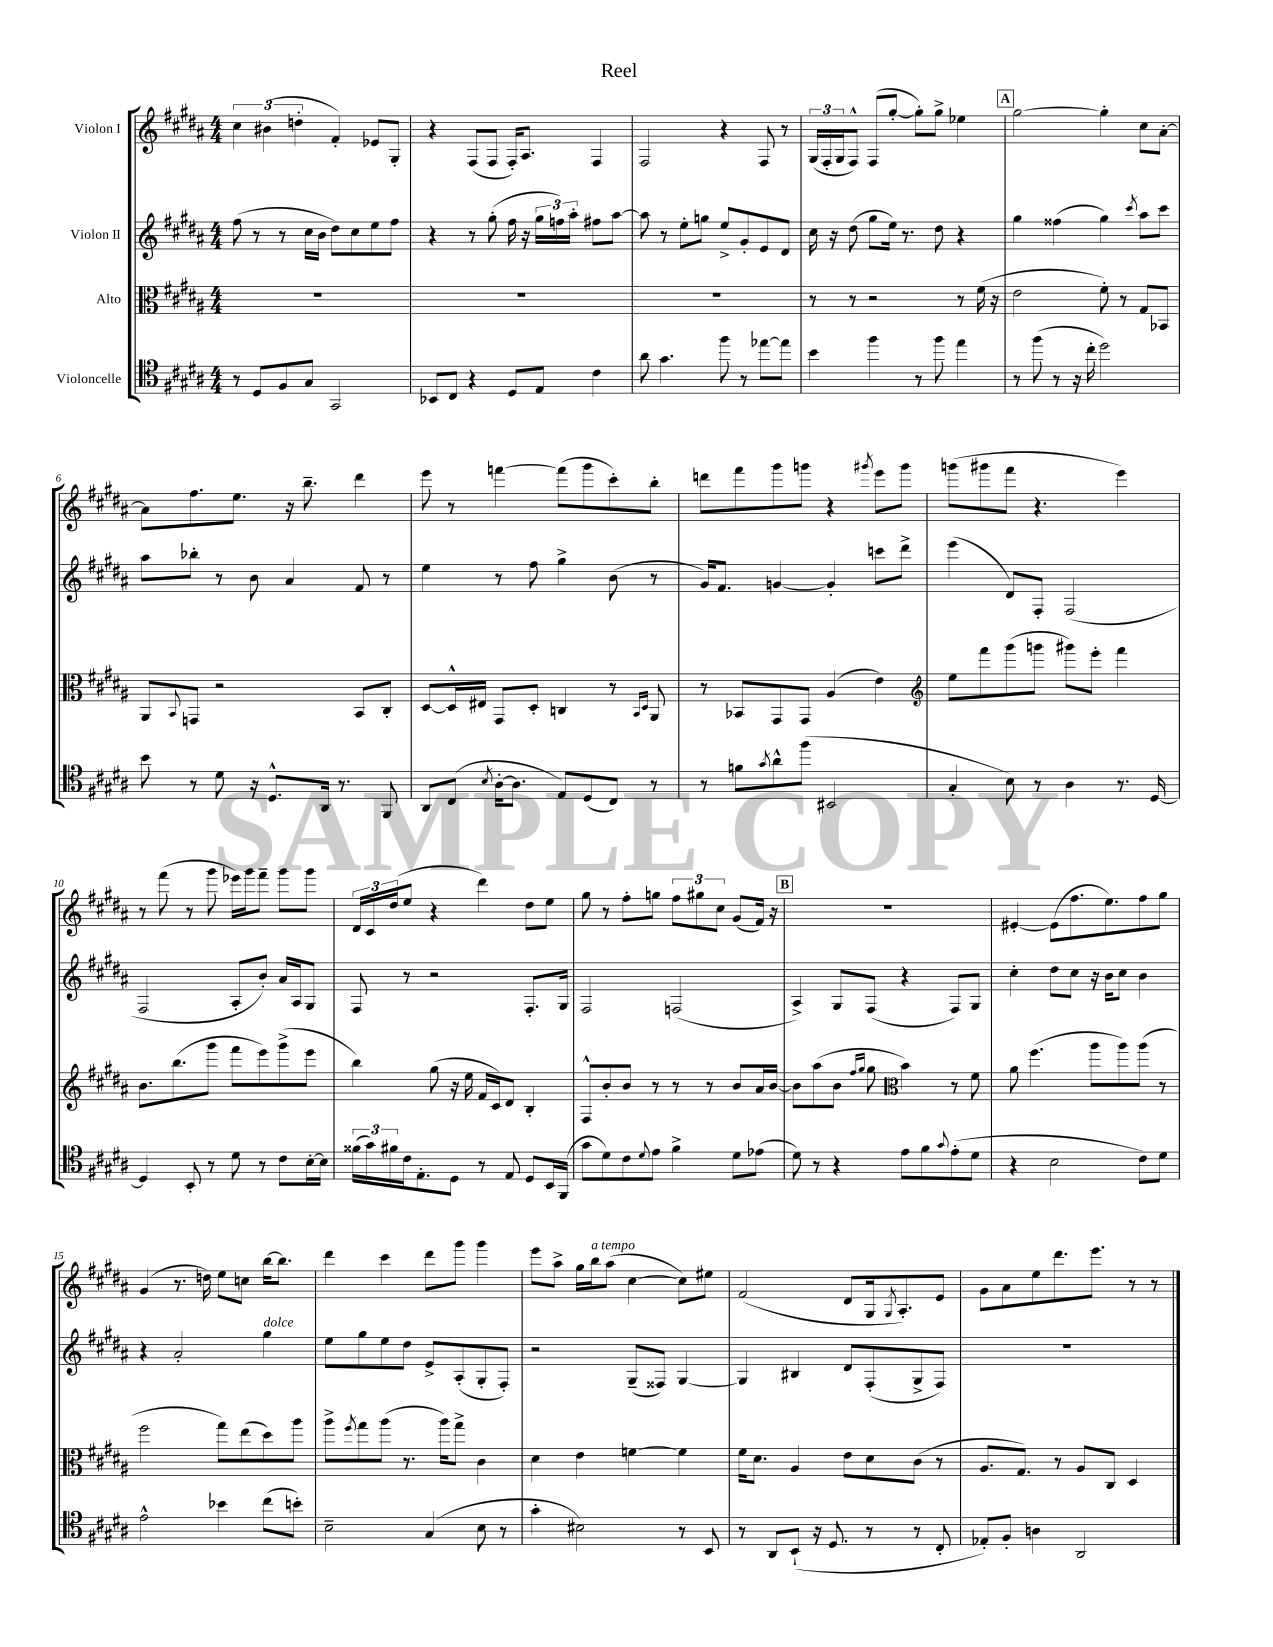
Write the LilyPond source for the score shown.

\header { title = "Reel" }
<<
\new StaffGroup <<
\new Staff = "s0" \with { instrumentName = "Violon I" } {
    \clef treble \key b \major \numericTimeSignature \time 4/4
    \tuplet 3/2 { cis''4 bis'4( d''4-. } fis'4-.) ees'8 gis8-. |
    r4 fis8( fis8 fis16-.) ais8. fis4 |
    fis2 r4 fis8 r8 |
    \tuplet 3/2 { gis16( fis16-. gis16 } fis8-^) fis8( gis''8~-. gis''8-.) gis''8-> ees''4 |
    \mark \markup { \box "A" } gis''2~ gis''4-. cis''8 ais'8~-. |
    ais'8 fis''8. e''8. r16 b''8.-- dis'''4 |
    e'''8 r8 f'''4~ f'''8( gis'''8 cis'''8-.) b''8-. |
    d'''8 fis'''8 gis'''8 g'''8 r4 \acciaccatura { gis'''8 } e'''8 gis'''8 |
    g'''8( gis'''8 fis'''8 r4. e'''4) |
    r8 fis'''8( r8 gis'''8 ees'''16) gis'''16 fis'''8-- gis'''8 gis'''8 |
    \tuplet 3/2 { dis'16 cis'16 dis''16( } e''8 r4 dis'''4) dis''8 e''8 |
    gis''8 r8 fis''8-. g''8 \tuplet 3/2 { fis''8 gis''8 cis''8 } gis'8( fis'16) r16 |
    \mark \markup { \box "B" } R1 |
    eis'4~-. eis'8( fis''8. e''8.) fis''8 gis''8 |
    gis'4( r8. d''16) e''8 c''8 b''16~ b''8. |
    dis'''4 cis'''4 dis'''8 gis'''8 gis'''4 |
    e'''8 ais''8-> gis''16 b''16^\markup { \italic "a tempo" } ais''8( cis''4~ cis''8) eis''8 |
    fis'2( dis'8 gis16 \acciaccatura { gis8 } ais8.-.) e'8 |
    gis'8 ais'8 e''8 dis'''8. e'''8. r8 r8 \bar "|." |
}
\new Staff = "s1" \with { instrumentName = "Violon II" } {
    \clef treble \key b \major \numericTimeSignature \time 4/4
    fis''8( r8 r8 cis''16 b'16 dis''8) cis''8 e''8 fis''8 |
    r4 r8 gis''8-.( fis''16 r16 \tuplet 3/2 { gis''16 f''16) ais''16-. } fis''8 ais''8~ |
    ais''8 r8 e''8-. g''8 e''8-> gis'8-. e'8 dis'8 |
    cis''16 r16 dis''8( gis''8 e''16) r8. dis''8 r4 |
    \mark \markup { \box "A" } gis''4 fisis''4( gis''4) \acciaccatura { cis'''8 } ais''8 cis'''8 |
    ais''8 bes''8-. r8 b'8 ais'4 fis'8 r8 |
    e''4 r8 fis''8 gis''4-> b'8( r8 |
    gis'16) fis'8. g'4~ g'4-. c'''8 dis'''8-> |
    e'''4( dis'8) fis8-. fis2( |
    fis2 ais8-. b'8-.) ais'16 ais16 gis8 |
    fis8 r8 r2 fis8.-. gis16 |
    fis2 f2( |
    \mark \markup { \box "B" } ais4->) gis8 fis8( r4 fis8) gis8 |
    cis''4-. dis''8 cis''8 r16 b'16 cis''8 b'4 |
    r4 ais'2-. gis''4^\markup { \italic "dolce" } |
    e''8 gis''8 e''8 dis''8 e'8-> ais8-.( gis8-. fis8-.) |
    r2 gis8--( fisis8) gis4~ |
    gis4 bis4 dis'8 fis8-.( gis8-> fis8) |
    R1 \bar "|." |
}
\new Staff = "s2" \with { instrumentName = "Alto" } {
    \clef alto \key b \major \numericTimeSignature \time 4/4
    R1 |
    R1 |
    R1 |
    r8 r8 r2 r8 fis'16( r16 |
    \mark \markup { \box "A" } e'2 fis'8-.) r8 gis8 bes,8 |
    ais,8 \appoggiatura { b,8 } g,8 r2 b,8 cis8-. |
    dis8~ dis16-^ eis16 gis,8 dis8-. c4 r8 \grace { b,16 dis16 } ais,8 |
    r8 bes,8 gis,8 gis,8 ais4( e'4) |
    \clef treble e''8 fis'''8 gis'''8( g'''8 gis'''8) e'''8-. fis'''4 |
    b'8. b''8.( gis'''8 fis'''8 e'''8) gis'''8->( e'''8 |
    b''4) gis''8( r16 e''16 fis'16 cis'16) dis'8 b4-. |
    fis8-^ b'8-. b'8 r8 r8 r8 b'8 ais'16 b'16~ |
    \mark \markup { \box "B" } b'8 ais''8( b'8 \grace { fis''16 gis''16 } gis''8 \clef alto b'4) r8 fis'8 |
    ais'8 fis''4.( ais''8 ais''8) ais''8( r8 |
    fis''2 gis''8) e''8( dis''8) ais''8 |
    ais''8-> \acciaccatura { fis''8 } gis''8 ais''8( r8. ais''16) gis''8-> cis'4 |
    dis'4 e'4 f'4~ f'4 |
    fis'16 dis'8. ais4 e'8 dis'8 cis'8( r8 |
    ais8. gis8.) r8 ais8 cis8 dis4 \bar "|." |
}
\new Staff = "s3" \with { instrumentName = "Violoncelle" } {
    \clef tenor \key b \major \numericTimeSignature \time 4/4
    r8 dis8 fis8 gis8 gis,2 |
    bes,8 cis8 r4 dis8 e8 cis'4 |
    ais'8 gis'4. fis''8 r8 ees''8~ ees''8 |
    b'4 fis''4 r8 fis''8 e''4 |
    \mark \markup { \box "A" } r8 fis''8( r8 r16 cis''16-. dis''2) |
    b'8 r8 dis'8 r16 dis8.-^ ais,16 r8. fis,8 |
    ais,8 cis8( \acciaccatura { b8 } ais16~-. ais8. e8) dis8( cis8) r8 |
    r8 f'8 \acciaccatura { gis'8 } ais'8-^ fis''8( bis,2 |
    gis4-. b8) r8 ais4 r8. dis16~ |
    dis4 b,8-. r8 dis'8 r8 cis'8 b16~-. b16 |
    \tuplet 3/2 { fisis'16( gis'16) fis'16 } cis'16 e8.-. dis8 r8 e8 dis8 b,16 fis,16( |
    gis'8 dis'8) cis'8 \appoggiatura { dis'8 } e'8 fis'4-> dis'8 ees'8( |
    \mark \markup { \box "B" } dis'8) r8 r4 e'8 fis'8 \appoggiatura { gis'8 } e'8-.( dis'8 |
    r4 b2 cis'8) dis'8 |
    e'2-^ bes'4 cis''8( b'8-.) |
    b2-- gis4( b8 r8 |
    gis'4-. bis2) r8 b,8 |
    r8 ais,8 b,8-!( r16 dis8. r8 r8 cis8-. |
    ees8-.) fis8-. a4 ais,2 \bar "|." |
}
>>
>>
